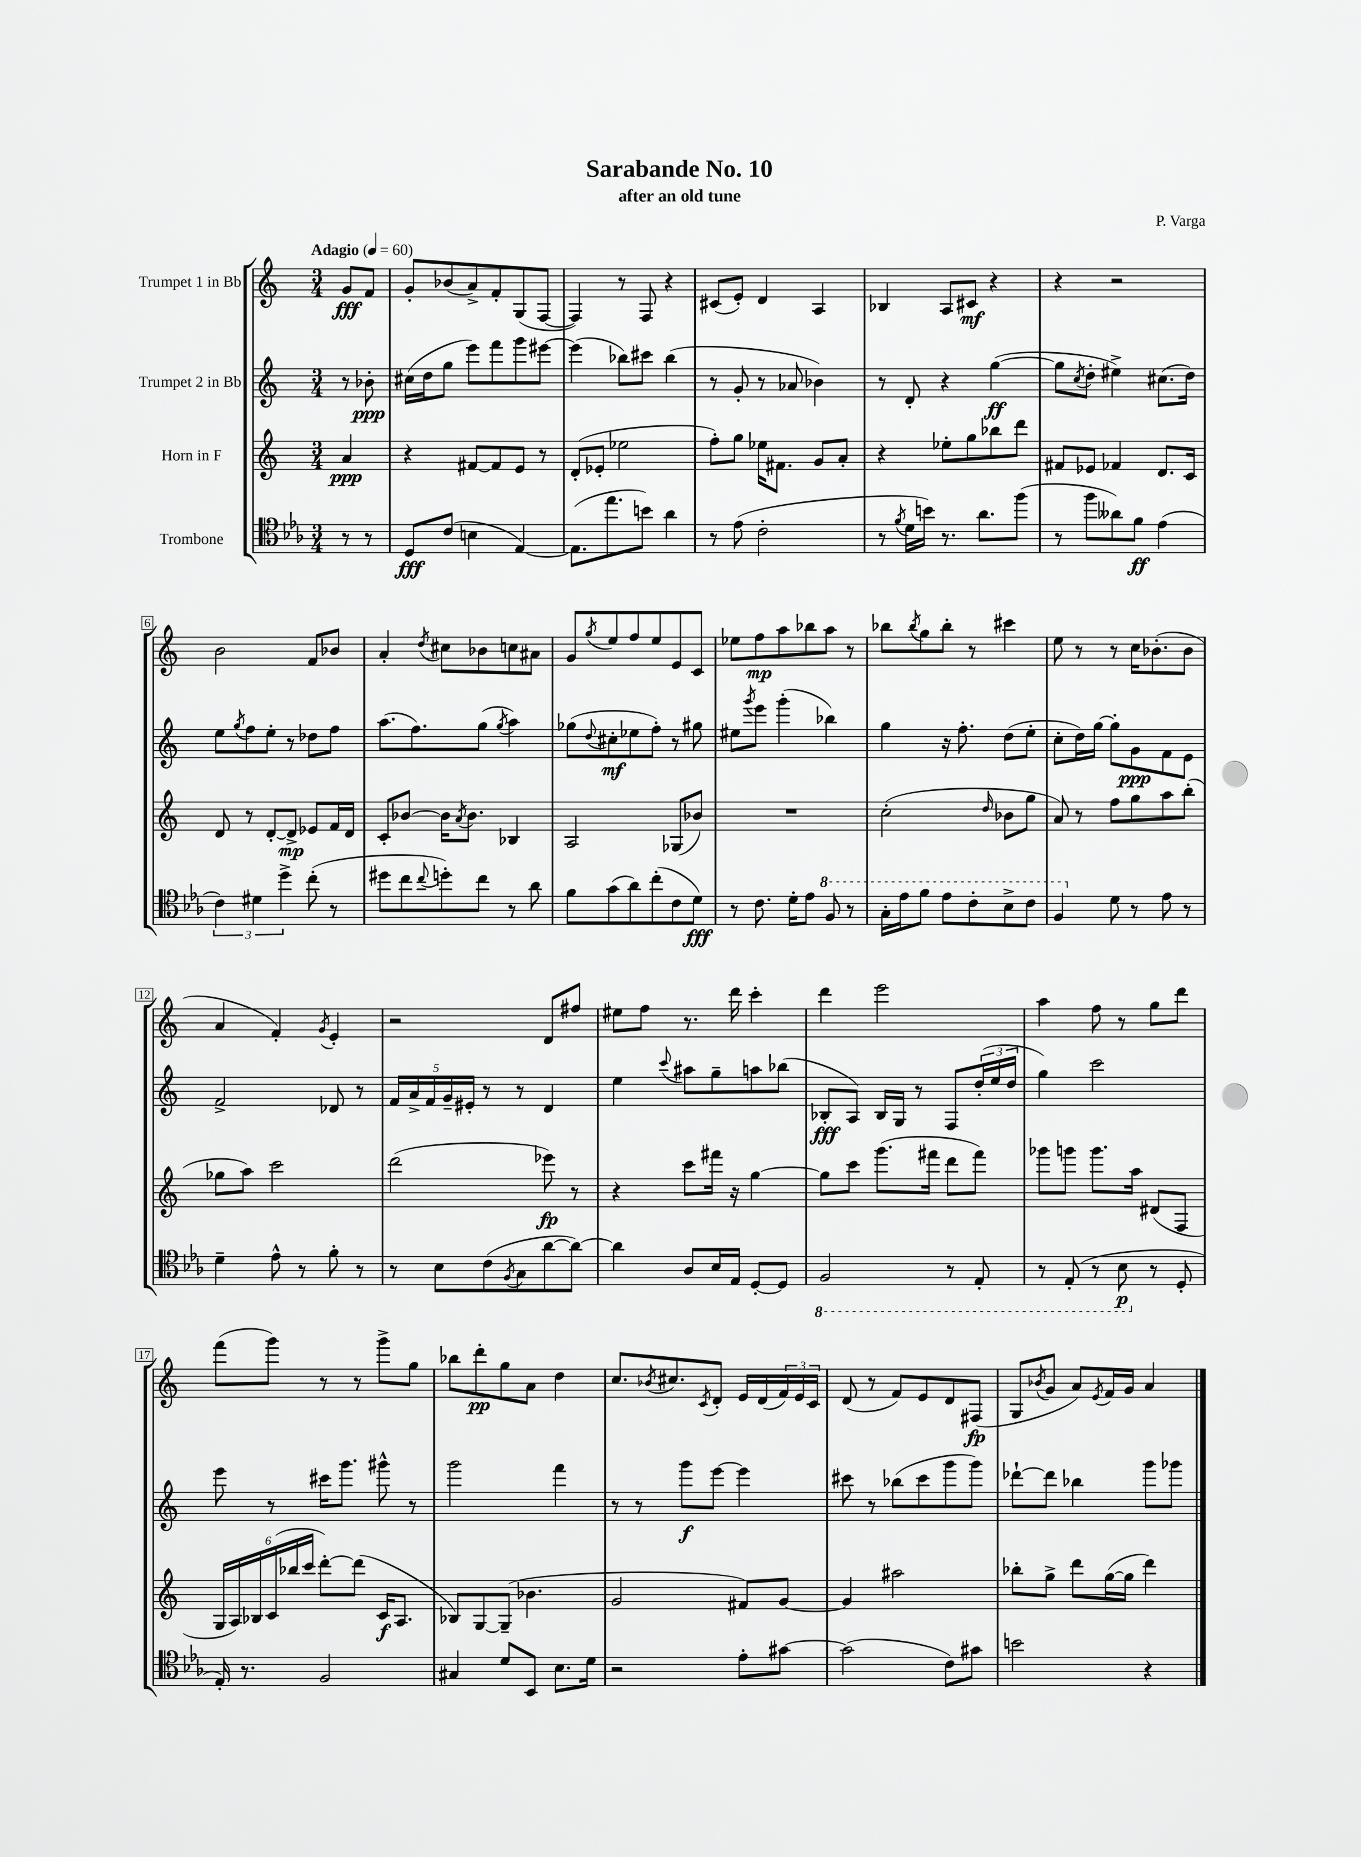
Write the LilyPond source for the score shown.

\header { title = "Sarabande No. 10" composer = "P. Varga" subtitle = "after an old tune" }
<<
\new StaffGroup <<
\new Staff = "s0" \with { instrumentName = "Trumpet 1 in Bb" } {
    \clef treble \key c \major \numericTimeSignature \time 3/4 \partial 4 \tempo "Adagio" 4 = 60
    g'8\fff f'8 |
    g'8-. bes'8( a'8->) f'8-. g8( f8~ |
    f4) r8 f8 r4 |
    cis'8( e'8-.) d'4 a4 |
    bes4 a8 cis'8\mf r4 |
    r4 r2 |
    b'2 f'8 bes'8 |
    a'4-. \acciaccatura { d''8 } cis''8 bes'8 c''8 ais'8 |
    g'8 \acciaccatura { g''8 } e''8 f''8 e''8 e'8 c'8 |
    ees''8 f''8\mp a''8 bes''8 a''8 r8 |
    bes''8 \acciaccatura { bes''8 } g''8 bes''8-. r8 cis'''4 |
    e''8 r8 r8 c''16 bes'8.-.( bes'8 |
    a'4 f'4-.) \acciaccatura { g'8 } e'4-. |
    r2 d'8 fis''8 |
    eis''8 f''8 r8. d'''16 c'''4-. |
    d'''4 e'''2 |
    a''4 f''8 r8 g''8 d'''8 |
    f'''8( g'''8) r8 r8 g'''8-> g''8 |
    bes''8 d'''8-.\pp g''8 a'8 d''4 |
    c''8. \acciaccatura { bes'8 } cis''8. \acciaccatura { c'8 } d'8-. e'16 d'16( \tuplet 3/2 { f'16) e'16 c'16 } |
    d'8( r8 f'8) e'8 d'8 fis8\fp( |
    g8 \acciaccatura { bes'8 } g'8 a'8) \acciaccatura { e'8 } f'16 g'16 a'4 \bar "|." |
}
\new Staff = "s1" \with { instrumentName = "Trumpet 2 in Bb" } {
    \clef treble \key c \major \numericTimeSignature \time 3/4 \partial 4
    r8 bes'8-.\ppp |
    cis''16( d''16 g''8 e'''8) f'''8 g'''8 eis'''8~ |
    eis'''4( bes''8) cis'''8 bes''4( |
    r8 g'8-. r8 aes'8 bes'4) |
    r8 d'8-. r4 g''4~\ff( |
    g''8 \acciaccatura { c''8 } d''8-. eis''4->) cis''8.( d''16) |
    e''8 \acciaccatura { g''8 } f''8 e''8-. r8 des''8 f''8 |
    a''8.( f''8.) g''8( \acciaccatura { g''8 } a''4) |
    ges''8( \appoggiatura { d''8 } cis''8-.\mf ees''8 f''8-.) r8 gis''8 |
    eis''8 \acciaccatura { g'''8 } e'''8 g'''4-.( bes''4) |
    g''4 r16 f''8.-. d''8( e''8-. |
    c''8-. d''16) g''16~ g''8-. g'8\ppp f'8 e'8 |
    f'2-> des'8 r8 |
    \tuplet 5/4 { f'16 a'16-> f'16 g'16-- eis'16-. } r8 r8 d'4 |
    e''4 \appoggiatura { c'''8 } ais''8 g''8-- a''8 bes''8( |
    bes8-.\fff a8) bes16 g16 r8 f8 \tuplet 3/2 { d''16-.( e''16 d''16 } |
    g''4) c'''2 |
    e'''8 r8 cis'''16 g'''8. gis'''8-^ r8 |
    g'''2 f'''4 |
    r8 r8 g'''8\f e'''8~ e'''4 |
    cis'''8 r8 bes''8( cis'''8 g'''8 g'''8) |
    des'''8~-! des'''8 bes''4 g'''8 ges'''8 \bar "|." |
}
\new Staff = "s2" \with { instrumentName = "Horn in F" } {
    \clef treble \key c \major \numericTimeSignature \time 3/4 \partial 4
    a'4\ppp |
    r4 fis'8~ fis'8 e'8 r8 |
    d'8-.( ees'8-. ees''2 |
    f''8-.) g''8 ees''16 fis'8. g'8 a'8-. |
    r4 ees''8-. g''8 bes''8 d'''8 |
    fis'8 ees'8 fes'4 d'8. c'16 |
    d'8 r8 d'8~-. d'8->\mp ees'8 f'16 d'16 |
    c'8-. bes'8~ bes'16 \acciaccatura { a'8 } bes'8. bes4 |
    a2 ges8( bes'8) |
    R2. |
    c''2-.( \grace { d''16 } bes'8 g''8 |
    a'8) r8 f''8 g''8 a''8 b''8-.( |
    ges''8 a''8) c'''2 |
    d'''2( ees'''8\fp) r8 |
    r4 c'''8 fis'''16 r16 g''4~ |
    g''8 c'''8 g'''8.( fis'''16 d'''8 fis'''8) |
    ges'''8 g'''8 g'''8. a''16 dis'8( f8 |
    \tuplet 6/4 { g16 a16) bes16 c'16( bes''16 c'''16 } d'''8~-.) d'''8( c'16\f a8. |
    bes8) g8~ g8--( bes'4. |
    g'2 fis'8) g'8~ |
    g'4 ais''2 |
    bes''8-. g''8-> d'''8 g''16~( g''16 d'''4) \bar "|." |
}
\new Staff = "s3" \with { instrumentName = "Trombone" } {
    \clef tenor \key ees \major \numericTimeSignature \time 3/4 \partial 4
    r8 r8 |
    d8\fff c'8( b4 ees4~) |
    ees8.( ees''8. b'8) aes'4 |
    r8 ees'8( c'2-. |
    r8 \acciaccatura { f'8 } d'16 b'16) r8. aes'8. f''8( |
    r8 f''8 aeses'8) f'8\ff ees'4( |
    \tuplet 3/2 { c'4) dis'4 d''4-> } c''8-.( r8 |
    dis''8 c''8 \appoggiatura { c''8 } d''8-.) c''8 r8 aes'8 |
    f'8 g'8( aes'8) c''8-.( c'8 d'8\fff) |
    r8 c'8. d'16-. ees'8 \ottava #1 f'8 r8 |
    g'16-. ees''16 f''8 ees''8 c''8-. bes'8-> c''8 |
    f'4 \ottava #0 d'8 r8 ees'8 r8 |
    d'4-- ees'8-^ r8 f'8-. r8 |
    r8 bes8 c'8( \acciaccatura { f8 } g8 aes'8~ aes'8~) |
    aes'4 aes8 bes16 ees16 d8~-. d8 |
    \ottava #-1 f,2 r8 ees,8-. |
    r8 ees,8-.( r8 bes,8\p \ottava #0 r8 d8-. |
    ees16-.) r8. f2 |
    gis4 d'8 bes,8 bes8. d'16 |
    r2 ees'8-. gis'8~ |
    gis'2( c'8) gis'8 |
    b'2 r4 \bar "|." |
}
>>
>>
\layout { \context { \Score \override BarNumber.stencil = #(make-stencil-boxer 0.1 0.3 ly:text-interface::print) } }
